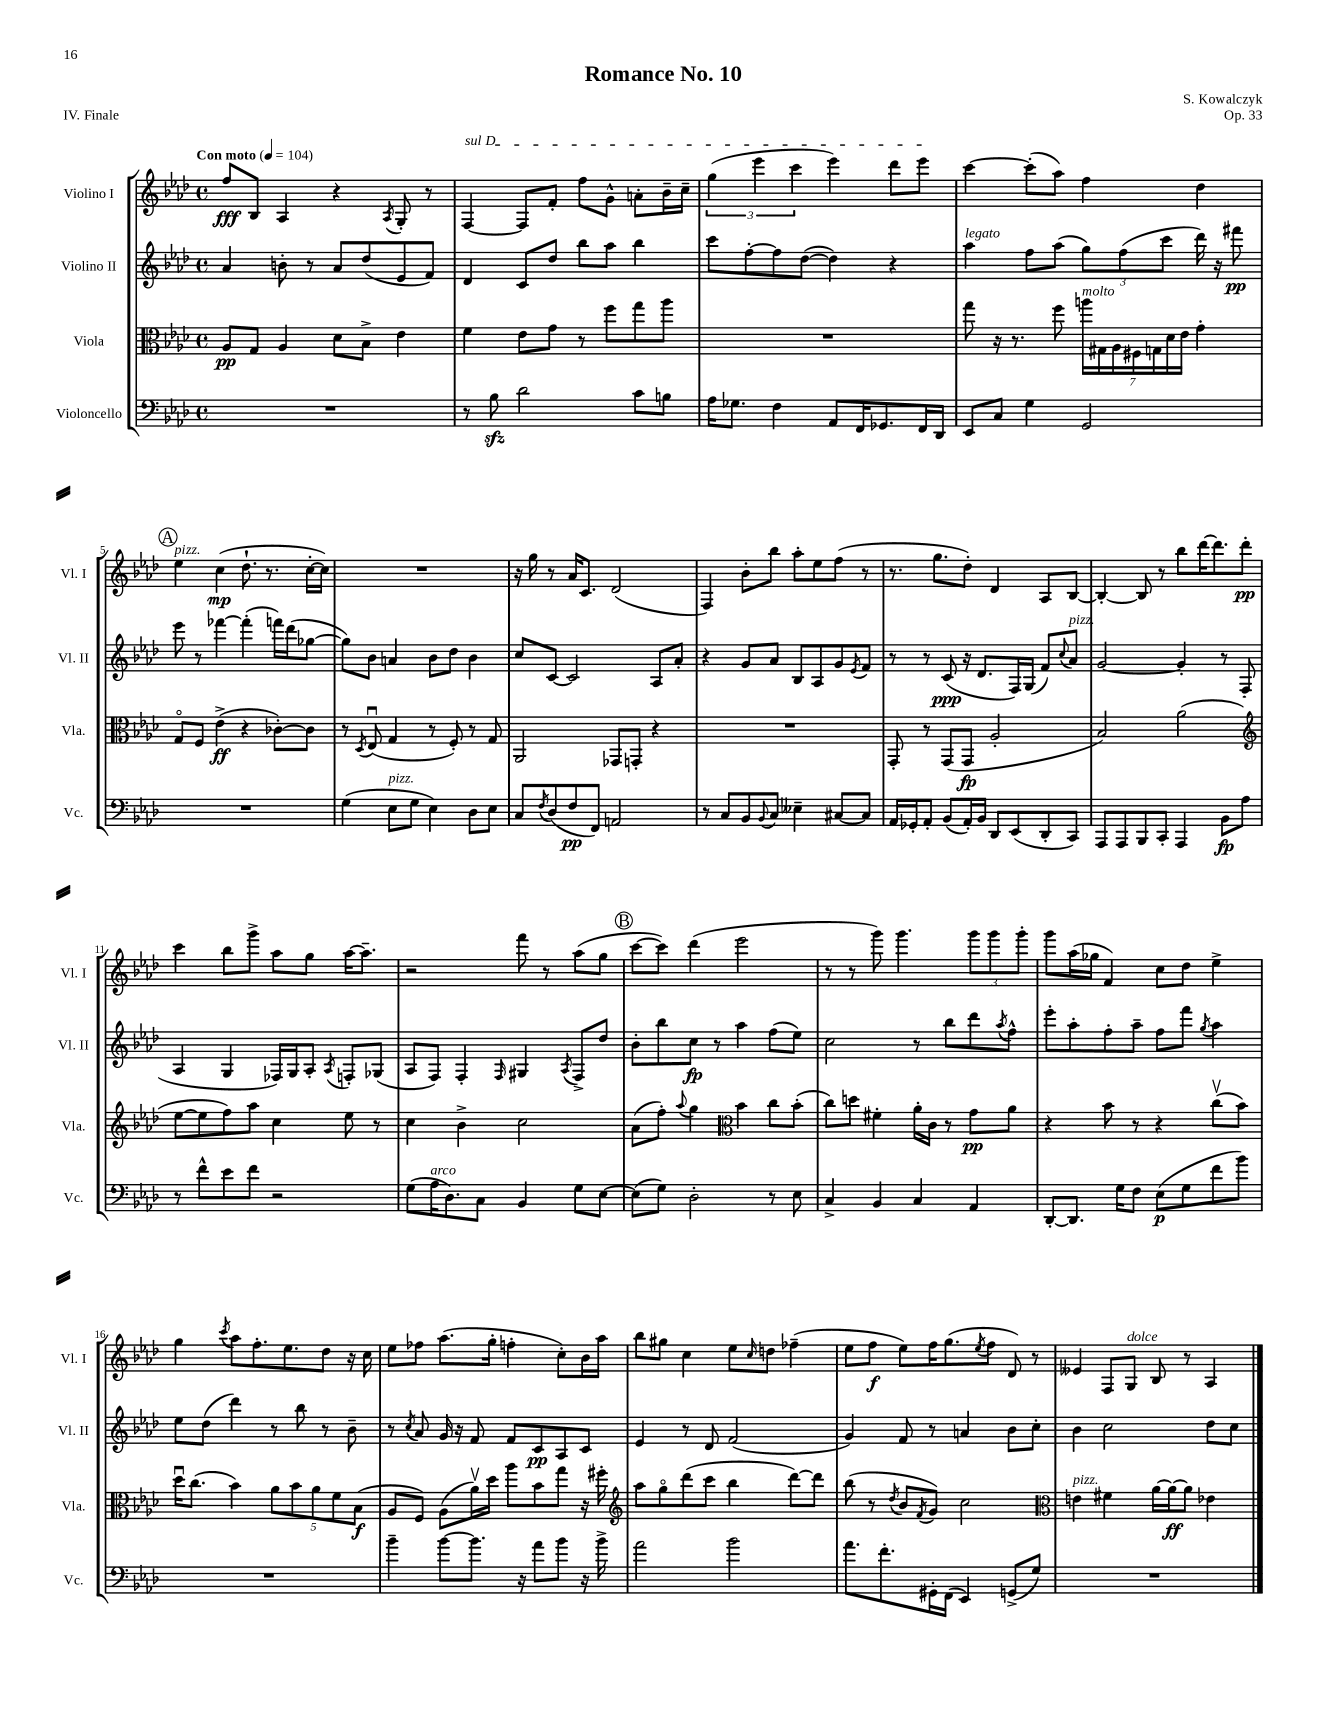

**kern	**dynam	**kern	**dynam	**kern	**dynam	**kern	**dynam
*part4	*part4	*part3	*part3	*part2	*part2	*part1	*part1
*staff4	*staff4	*staff3	*staff3	*staff2	*staff2	*staff1	*staff1
*I"Violoncello	*	*I"Viola	*	*I"Violino II	*	*I"Violino I	*
*I'Vc.	*	*I'Vla.	*	*I'Vl. II	*	*I'Vl. I	*
*clefF4	*	*clefC3	*	*clefG2	*	*clefG2	*
*k[b-e-a-d-]	*	*k[b-e-a-d-]	*	*k[b-e-a-d-]	*	*k[b-e-a-d-]	*
*M4/4	*	*M4/4	*	*M4/4	*	*M4/4	*
*met(c)	*	*met(c)	*	*met(c)	*	*met(c)	*
*MM104	*	*MM104	*	*MM104	*	*MM104	*
=1	=1	=1	=1	=1	=1	=1	=1
!	!	!	!	!	!	!LO:TX:a:B:t=Con moto	!
1r	.	8A-/L	pp	4a-/	.	8ff/L	fff
.	.	8G/J	.	.	.	8B-/J	.
.	.	4A-/	.	8bn'\	.	4A-/	.
.	.	.	.	8r	.	.	.
.	.	8d-\L	.	8a-/L	.	4r	.
.	.	8B-^\J	.	(8dd-/	.	.	.
.	.	.	.	.	.	8qA-/	.
.	.	4e-\	.	8e-/	.	8G'/	.
.	.	.	.	8f/J)	.	8r	.
=2	=2	=2	=2	=2	=2	=2	=2
!	!	!	!	!	!	!LO:TX:a:i:t=sul D	!
8r	.	4f\	.	4d-/	.	[4F/	.
8B-zz\	.	.	.	.	.	.	.
2d-\	.	8e-\L	.	8c/L	.	8F/L]	.
.	.	8g\J	.	8dd-/J	.	8f'/J	.
.	.	8r	.	8bb-\L	.	8ff\L	.
.	.	8ff\L	.	8aa-\J	.	8g^^\J	.
8c\L	.	8gg\	.	4bb-\	.	8an'\L	.
8Bn\J	.	8aa-\J	.	.	.	16b-~\L	.
.	.	.	.	.	.	16cc~\JJ	.
=3	=3	=3	=3	=3	=3	=3	=3
16A-\KL	.	1r	.	8ccc\L	.	(6gg\	.
8.G-X\J	.	.	.	.	.	.	.
.	.	.	.	[8ff'\	.	.	.
.	.	.	.	.	.	6eee-\	.
4F\	.	.	.	8ff\]	.	.	.
.	.	.	.	.	.	6ccc\	.
.	.	.	.	([8dd-\J	.	.	.
8AA-/L	.	.	.	4dd-\])	.	4eee-\)	.
16FF/K	.	.	.	.	.	.	.
8.GG-X/	.	.	.	.	.	.	.
.	.	.	.	4r	.	8ddd-\L	.
16FF/L	.	.	.	.	.	8eee-\J	.
16DD-/JJ	.	.	.	.	.	.	.
=4	=4	=4	=4	=4	=4	=4	=4
!	!	!	!	!LO:TX:a:i:t=legato	!	!	!
8EE-/L	.	8gg\	.	4aa-\	.	[4ccc\	.
8C/J	.	16r	.	.	.	.	.
.	.	8.r	.	.	.	.	.
4G\	.	.	.	8ff\L	.	(8ccc'\L]	.
.	.	8ff\	.	(8aa-\J	.	8aa-\J)	.
!	!	!LO:TX:a:i:t=molto	!	!	!	!	!
2GG/	.	28aan\LL	.	12gg\L)	.	4ff\	.
.	.	28G#X\	.	.	.	.	.
.	.	28A-\	.	.	.	.	.
.	.	.	.	(12ff\	.	.	.
.	.	28F#X\	.	.	.	.	.
.	.	28Gn\	.	.	.	.	.
.	.	.	.	12ccc\J	.	.	.
.	.	28d-\	.	.	.	.	.
.	.	28e-\JJ	.	.	.	.	.
.	.	4g'\	.	16ddd-\)	.	4dd-\	.
.	.	.	.	16r	.	.	.
.	.	.	.	8fff#X\	pp	.	.
!!LO:LB:g=z
!!LO:REH:place=s1:t=A
=5	=5	=5	=5	=5	=5	=5	=5
!	!	!	!	!	!	!LO:TX:a:i:t=pizz.	!
1r	.	8G/L	.	8eee-\	.	4ee-\	.
.	.	8F/J	.	8r	.	.	.
.	.	(4e-^\	ff	[4fff-X\	.	(4cc\	mp
.	.	4r	.	(4fff-'\]	.	8.dd-`\	.
.	.	.	.	.	.	8.r	.
.	.	[8c-X'\L)	.	16fffn\LL)	.	.	.
.	.	.	.	(16ddd-\J	.	.	.
.	.	8c-\J]	.	[8gg-X\J	.	[16cc'\LL	.
.	.	.	.	.	.	16cc\JJ])	.
=6	=6	=6	=6	=6	=6	=6	=6
(4G\	.	8r	.	8gg-\L])	.	1r	.
.	.	8qD-/	.	.	.	.	.
.	.	(8E-u/	.	8b-\J	.	.	.
!LO:TX:a:i:t=pizz.	!	!	!	!	!	!	!
8E-\L	.	4G/	.	4an/	.	.	.
8G\J	.	.	.	.	.	.	.
4E-\)	.	8r	.	8b-\L	.	.	.
.	.	8F'/)	.	8dd-\J	.	.	.
8D-\L	.	8r	.	4b-\	.	.	.
8E-\J	.	8G/	.	.	.	.	.
=7	=7	=7	=7	=7	=7	=7	=7
8C/L	.	2AA-/	.	8cc/L	.	16r	.
.	.	.	.	.	.	16gg\	.
8qF/	.	.	.	.	.	.	.
(8D-/	.	.	.	[8c/J	.	8r	.
8F/	pp	.	.	2c/]	.	16a-/KL	.
.	.	.	.	.	.	8.c/J	.
8FF/J)	.	.	.	.	.	.	.
2AAn/	.	8GG-X/L	.	.	.	(2d-/	.
.	.	8GGn'/J	.	.	.	.	.
.	.	4r	.	8A-/L	.	.	.
.	.	.	.	8a-'/J	.	.	.
=8	=8	=8	=8	=8	=8	=8	=8
8r	.	1r	.	4r	.	4F/)	.
8C/L	.	.	.	.	.	.	.
8BB-/	.	.	.	8g/L	.	8b-'\L	.
8qqBB-/	.	.	.	.	.	.	.
8C/J	.	.	.	8a-/J	.	8bb-\J	.
4E--X~\	.	.	.	8B-/L	.	8aa-'\L	.
.	.	.	.	8A-/	.	8ee-\	.
[8C#X/L	.	.	.	8g/	.	(8ff\J	.
.	.	.	.	8qe-/	.	.	.
8C#/J]	.	.	.	8f/J	.	8r	.
=9	=9	=9	=9	=9	=9	=9	=9
16AA-/LL	.	8GG'/	.	8r	.	8.r	.
16GG-X'/J	.	.	.	.	.	.	.
8AA-'/J	.	8r	.	8r	.	.	.
.	.	.	.	.	.	8.gg\L	.
(8BB-/L	.	(8GG/L	.	(8c/	ppp	.	.
16AA-'/L)	.	8GG/J	fp	16r	.	8dd-'\J)	.
16BB-/JJ	.	.	.	8.d-/L	.	.	.
8DD-/L	.	2A-'/	.	.	.	4d-/	.
(8EE-/	.	.	.	16F/L)	.	.	.
.	.	.	.	(16G/JJ	.	.	.
8DD-'/	.	.	.	8f/L)	.	8A-/L	.
.	.	.	.	8qqcc/	.	.	.
!	!	!	!	!LO:TX:a:i:t=pizz.	!	!	!
8CC/J)	.	.	.	8a-/J	.	[8B-/J	.
=10	=10	=10	=10	=10	=10	=10	=10
8AAA-/L	.	2B-/)	.	[2g/	.	4B-'/_	.
8AAA-/	.	.	.	.	.	.	.
8BBB-/	.	.	.	.	.	8B-/]	.
8CC'/J	.	.	.	.	.	8r	.
4AAA-/	.	(2a-\	.	4g'/]	.	8bb-\L	.
.	.	.	.	.	.	[16ddd-\K	.
.	.	.	.	.	.	8.ddd-\]	.
8BB-\L	fp	.	.	8r	.	.	.
8A-\J	.	.	.	(8F/	.	8ddd-'\J	pp
!!LO:LB:g=z
=11	=11	=11	=11	=11	=11	=11	=11
*	*	*clefG2	*	*	*	*	*
8r	.	[8ee-\L	.	4A-/	.	4ccc\	.
8f^^\L	.	8ee-\]	.	.	.	.	.
8e-\	.	8ff\)	.	4G/	.	8bb-\L	.
8f\J	.	8aa-\J	.	.	.	8ggg^\J	.
2r	.	4cc\	.	16F-X/LL)	.	8aa-\L	.
.	.	.	.	16G/J	.	.	.
.	.	.	.	8A-'/J	.	8gg\J	.
.	.	.	.	8qA-/	.	.	.
.	.	8ee-\	.	8Fn'/L	.	[16aa-\KL	.
.	.	.	.	.	.	8.aa-~\J]	.
.	.	8r	.	(8G-X/J	.	.	.
=12	=12	=12	=12	=12	=12	=12	=12
(8G\L	.	4cc\	.	8A-/L	.	2r	.
!LO:TX:a:i:t=arco	!	!	!	!	!	!	!
16A-\K	.	.	.	8F/J)	.	.	.
8.D-\)	.	.	.	.	.	.	.
.	.	4b-^\	.	4F'/	.	.	.
8C\J	.	.	.	.	.	.	.
.	.	.	.	16qqF/	.	.	.
4BB-/	.	2cc\	.	4G#X/	.	8fff\	.
.	.	.	.	.	.	8r	.
.	.	.	.	8qA-/	.	.	.
8G\L	.	.	.	8F^/L	.	(8aa-\L	.
[8E-\J	.	.	.	8dd-/J	.	8gg\J	.
!!LO:REH:place=s1:t=B
=13	=13	=13	=13	=13	=13	=13	=13
(8E-\L]	.	(8a-\L	.	8b-'\L	.	[8ccc\L	.
8G\J)	.	8ff'\J)	.	8bb-\	.	8ccc\J])	.
.	.	8qqaa-/	.	.	.	.	.
2D-'\	.	4gg\	.	8cc\J	fp	(4ddd-\	.
.	.	.	.	8r	.	.	.
*	*	*clefC3	*	*	*	*	*
.	.	4b-\	.	4aa-\	.	2eee-\	.
8r	.	8cc\L	.	(8ff\L	.	.	.
8E-\	.	(8b-'\J	.	8ee-\J)	.	.	.
=14	=14	=14	=14	=14	=14	=14	=14
4C^/	.	8cc\L)	.	2cc\	.	8r	.
.	.	8ddn\J	.	.	.	8r	.
4BB-/	.	4f#X'\	.	.	.	8ggg\)	.
.	.	.	.	.	.	4.ggg\	.
4C/	.	16a-'\LL	.	8r	.	.	.
.	.	16c\JJ	.	.	.	.	.
.	.	8r	.	8bb-\L	.	.	.
4AA-/	.	8g\L	pp	8ddd-\	.	12ggg\L	.
.	.	.	.	.	.	12ggg\	.
.	.	.	.	8qaa-/	.	.	.
.	.	8a-\J	.	8ff^^\J	.	.	.
.	.	.	.	.	.	12ggg'\J	.
=15	=15	=15	=15	=15	=15	=15	=15
[8DD-'/L	.	4r	.	8eee-'\L	.	8ggg\L	.
8.DD-/J]	.	.	.	8aa-'\	.	(16aa-\L	.
.	.	.	.	.	.	16gg-X\JJ	.
.	.	8b-\	.	8ff'\	.	4f/)	.
16G\KL	.	.	.	.	.	.	.
8F\J	.	8r	.	8aa-~\J	.	.	.
(8E-\L	p	4r	.	8ff\L	.	8cc\L	.
8G\	.	.	.	8fff\J	.	8dd-\J	.
.	.	.	.	8qgg/	.	.	.
8f\	.	(8ccv\L	.	4aa-\	.	4ee-^\	.
8b-\J)	.	8b-\J)	.	.	.	.	.
!!LO:LB:g=z
=16	=16	=16	=16	=16	=16	=16	=16
1r	.	16dd-u\KL	.	8ee-\L	.	4gg\	.
.	.	(8.cc\J	.	.	.	.	.
.	.	.	.	(8dd-\J	.	.	.
.	.	.	.	.	.	8qccc/	.
.	.	4b-\)	.	4ddd-\)	.	8aa-\L	.
.	.	.	.	.	.	8.ff'\	.
.	.	10a-\L	.	8r	.	.	.
.	.	.	.	.	.	8.ee-\	.
.	.	10b-\	.	.	.	.	.
.	.	.	.	8bb-\	.	.	.
.	.	10a-\	.	.	.	.	.
.	.	.	.	8r	.	8dd-\J	.
.	.	10f\	.	.	.	.	.
.	.	.	.	8b-~\	.	16r	.
.	.	(10B-\J	f	.	.	.	.
.	.	.	.	.	.	16cc\	.
=17	=17	=17	=17	=17	=17	=17	=17
4b-~\	.	8A-/L	.	8r	.	8ee-\L	.
.	.	.	.	8qcc/	.	.	.
.	.	8F/J)	.	8a-/	.	8ff-X\J	.
[8b-\L	.	(8A-\L	.	16g/	.	(8.aa-\L	.
.	.	.	.	16r	.	.	.
8.b-\J]	.	16a-v\L)	.	8f/	.	.	.
.	.	16dd-\JJ	.	.	.	16gg'\Jk	.
.	.	8aa-\L	.	8f/L	.	4ffn'\	.
16r	.	.	.	.	.	.	.
8a-\L	.	8b-\	.	8c/	pp	.	.
8b-\J	.	8gg\J	.	8A-/	.	8cc'\L)	.
16r	.	16r	.	8c/J	.	16b-\L	.
16b-^\	.	16ff#X'\	.	.	.	16aa-\JJ	.
=18	=18	=18	=18	=18	=18	=18	=18
*	*	*clefG2	*	*	*	*	*
2a-\	.	8aa-\L	.	4e-/	.	8bb-\L	.
.	.	8gg\	.	.	.	8gg#X\J	.
.	.	(8ddd-\	.	8r	.	4cc\	.
.	.	8ccc\J	.	8d-/	.	.	.
2b-\	.	4bb-\	.	(2f/	.	8ee-\L	.
.	.	.	.	.	.	16qqcc/	.
.	.	.	.	.	.	8ddn\J	.
.	.	[8ddd-\L)	.	.	.	(4ff-X~\	.
.	.	8ddd-\J]	.	.	.	.	.
=19	=19	=19	=19	=19	=19	=19	=19
8.a-\L	.	(8bb-\	.	4g/)	.	8ee-\L	.
.	.	8r	.	.	.	8ff\J	f
8.f'\	.	.	.	.	.	.	.
.	.	8qdd-/	.	.	.	.	.
.	.	8b-/L	.	8f/	.	8ee-\L)	.
.	.	8qf/	.	.	.	.	.
16GG#X'\L	.	8g/J)	.	8r	.	16ff\K	.
(16FF\JJ	.	.	.	.	.	(8.gg\	.
4EE-/)	.	2cc\	.	4an/	.	.	.
.	.	.	.	.	.	8qee-/	.
.	.	.	.	.	.	8ff\J	.
(8GGn^/L	.	.	.	8b-\L	.	8d-/)	.
8G/J)	.	.	.	8cc'\J	.	8r	.
=20	=20	=20	=20	=20	=20	=20	=20
*	*	*clefC3	*	*	*	*	*
!	!	!LO:TX:a:i:t=pizz.	!	!	!	!	!
1r	.	4en\	.	4b-\	.	4e--X/	.
.	.	4f#X\	.	2cc\	.	8F/L	.
!	!	!	!	!	!	!LO:TX:a:i:t=dolce	!
.	.	.	.	.	.	8G/J	.
.	.	[16a-\LL	.	.	.	8B-/	.
.	.	16a-\J_	ff	.	.	.	.
.	.	8a-\J]	.	.	.	8r	.
.	.	4e-X\	.	8dd-\L	.	4A-/	.
.	.	.	.	8cc\J	.	.	.
==	==	==	==	==	==	==	==
*-	*-	*-	*-	*-	*-	*-	*-
